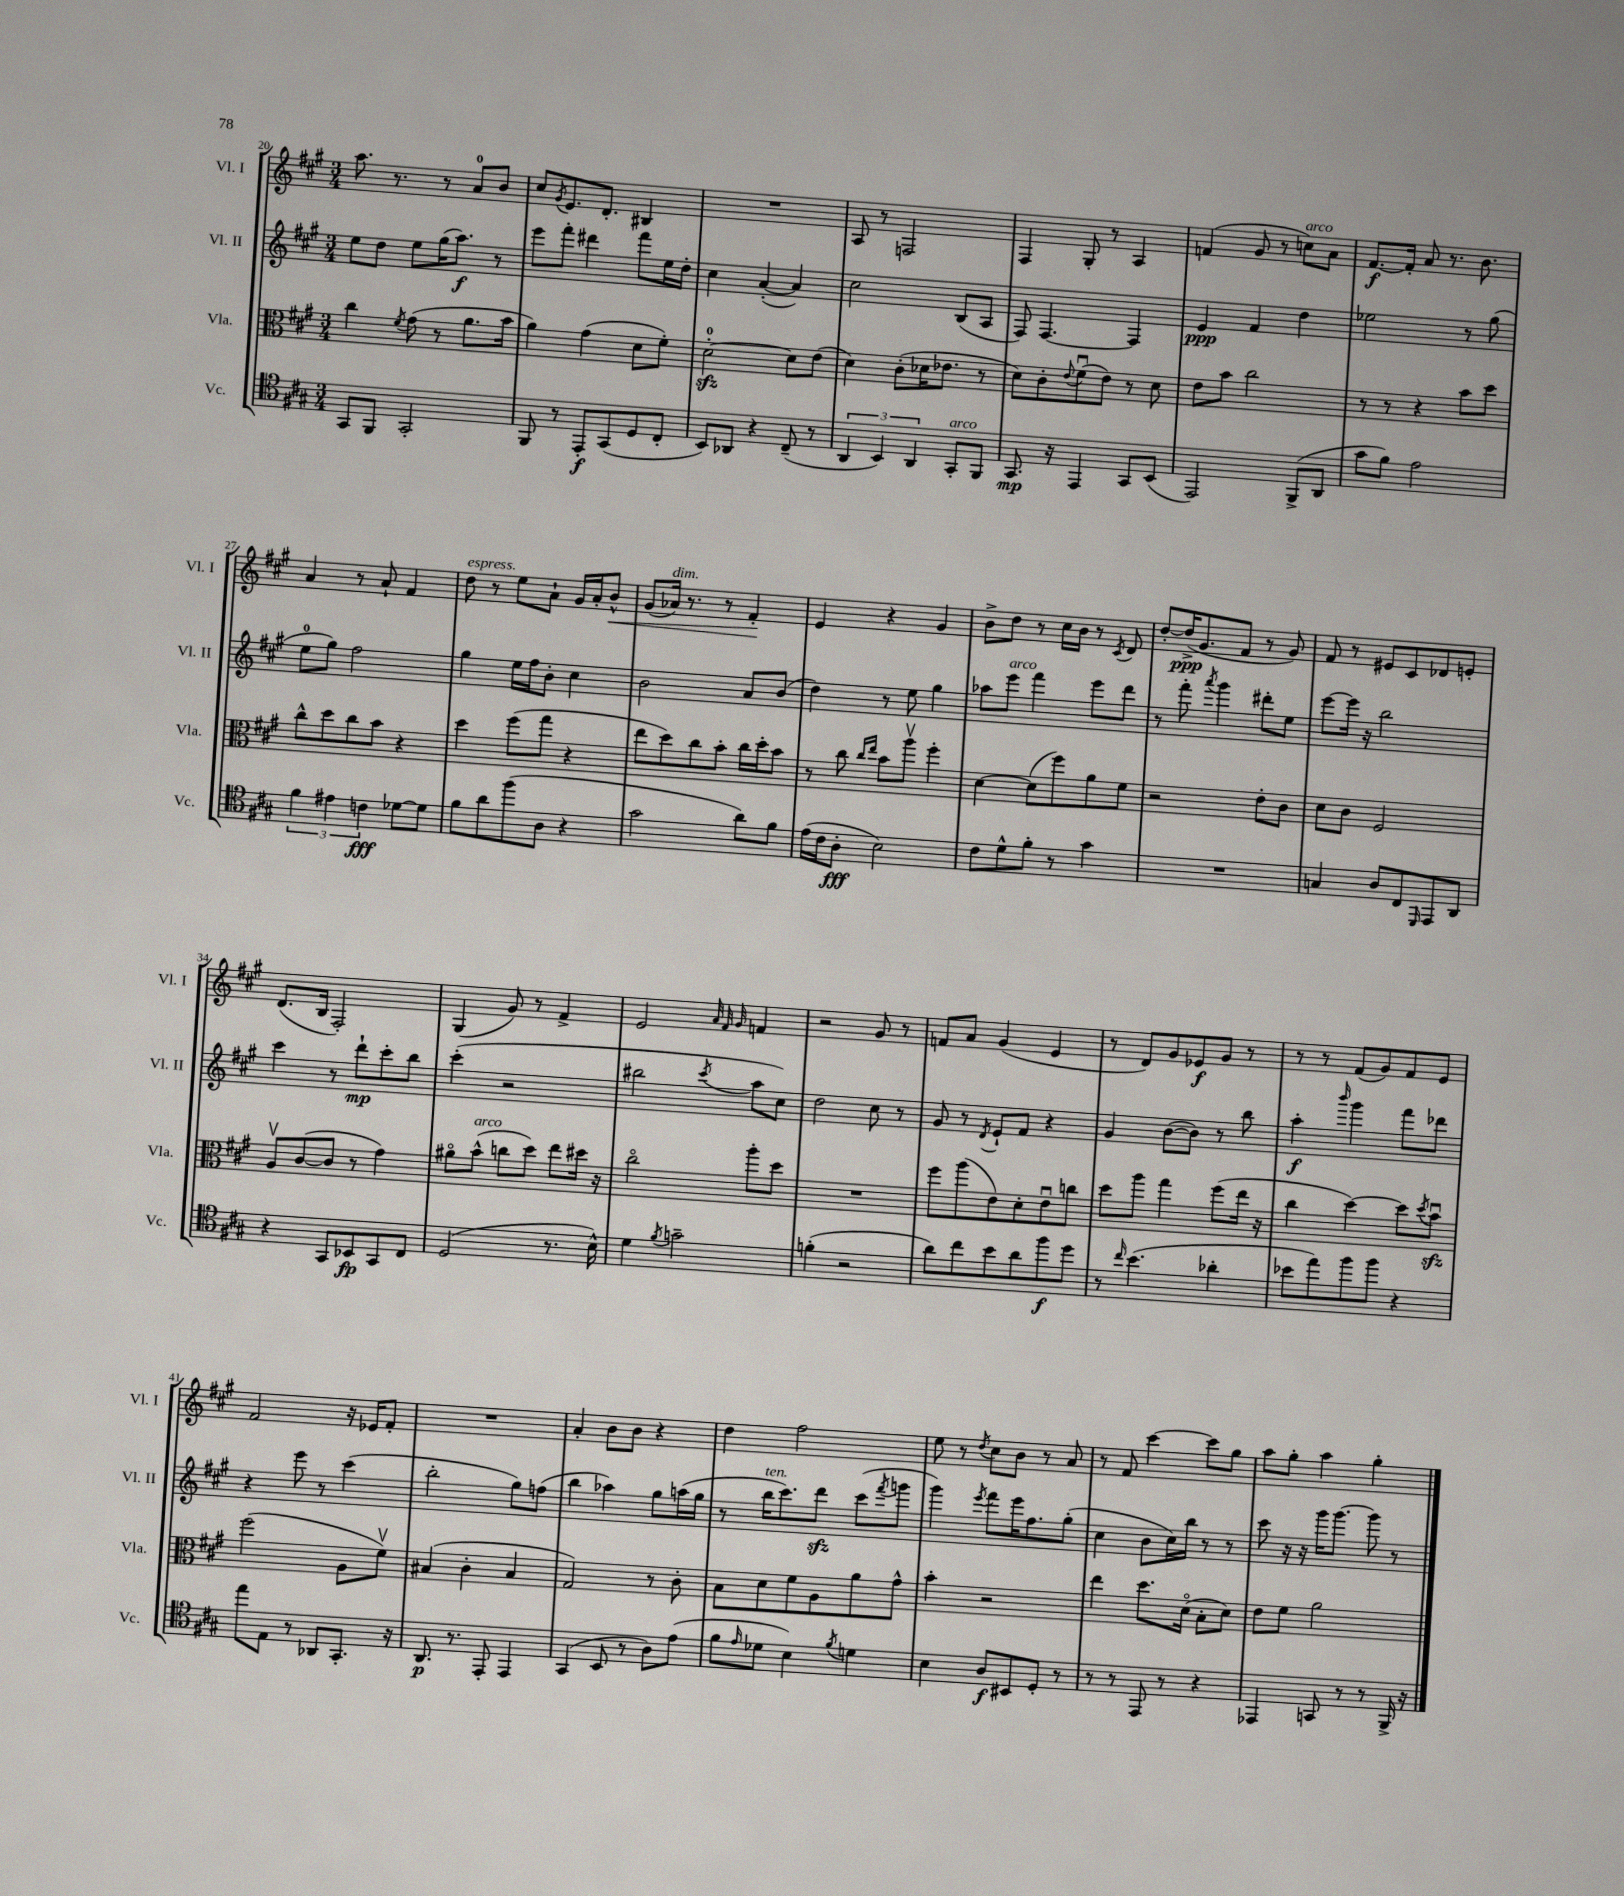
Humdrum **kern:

**kern	**dynam	**kern	**kern	**dynam	**kern	**dynam
*part4	*part4	*part3	*part2	*part2	*part1	*part1
*staff4	*staff4	*staff3	*staff2	*staff2	*staff1	*staff1
*I"Vc.	*	*I"Vla.	*I"Vl. II	*	*I"Vl. I	*
*I'Vc.	*	*I'Vla.	*I'Vl. II	*	*I'Vl. I	*
*clefC4	*	*clefC3	*clefG2	*	*clefG2	*
*k[f#c#g#]	*	*k[f#c#g#]	*k[f#c#g#]	*	*k[f#c#g#]	*
*M3/4	*	*M3/4	*M3/4	*	*M3/4	*
=20	=20	=20	=20	=20	=20	=20
8GG#/L	.	4cc#\	8ee\L	.	8.aa\	.
8FF#/J	.	.	8dd\J	.	.	.
.	.	.	.	.	8.r	.
.	.	8qf#/	.	.	.	.
2GG#'/	.	(8g#\	8ee\L	.	.	.
.	.	8r	(16gg#\K	.	8r	.
.	.	.	8.aa\J)	f	.	.
.	.	8.a\L	.	.	8a/L	.
.	.	.	8r	.	8b/J	.
.	.	16b\Jk	.	.	.	.
=21	=21	=21	=21	=21	=21	=21
8FF#/	.	4a\)	8eee\L	.	8cc#/L	.
.	.	.	.	.	8qg#/	.
8r	.	.	8fff#'\J	.	8.e/	.
8EE'/L	f	(4g#\	4ddd#X\	.	.	.
.	.	.	.	.	8.d'/J	.
(8GG#/	.	.	.	.	.	.
8D/	.	8d\L	8fff#\L	.	4B#X/	.
8C#'/J	.	8f#'\J)	16ee\L	.	.	.
.	.	.	16dd'\JJ	.	.	.
=22	=22	=22	=22	=22	=22	=22
8BB/L)	.	[2dzz'\	4cc#\	.	2.r	.
8AA-X/J	.	.	.	.	.	.
4r	.	.	([4a'/	.	.	.
(8C#~/	.	8d\L]	4a/])	.	.	.
8r	.	(8e\J	.	.	.	.
=23	=23	=23	=23	=23	=23	=23
6AA/	.	4d\)	2cc#\	.	8A/	.
.	.	.	.	.	8r	.
6BB/)	.	.	.	.	.	.
.	.	(8c#'\L	.	.	2Fn/	.
6AA/	.	.	.	.	.	.
.	.	16d-X\K	.	.	.	.
.	.	8.e-X\J	.	.	.	.
!LO:TX:a:i:t=arco	!	!	!	!	!	!
8GG#'/L	.	.	(8B/L	.	.	.
8FF#/J	.	8r	8A/J	.	.	.
=24	=24	=24	=24	=24	=24	=24
8.GG#/	mp	8d\L)	8F#/)	.	4F#/	.
.	.	8c#'\	[4.F#/	.	.	.
16r	.	.	.	.	.	.
.	.	8qqe/	.	.	.	.
4EE/	.	(8f#u\	.	.	8G#'/	.
.	.	8e\J)	.	.	8r	.
8GG#/L	.	8r	4F#/]	.	4A/	.
(8BB/J	.	8d\	.	.	.	.
=25	=25	=25	=25	=25	=25	=25
2EE/)	.	8e\L	4e/	ppp	(4fn/	.
.	.	8b\J	.	.	.	.
.	.	2cc#\	4f#/	.	8g#/	.
.	.	.	.	.	8r	.
!	!	!	!	!	!LO:TX:a:i:t=arco	!
(8FF#^/L	.	.	4dd\	.	8ccn\L)	.
8AA/J	.	.	.	.	8a\J	.
=26	=26	=26	=26	=26	=26	=26
8g#\L	.	8r	2ee-X\	.	[8.f#/L	f
8f#\J)	.	8r	.	.	.	.
.	.	.	.	.	16f#'/Jk]	.
2e\	.	4r	.	.	8a/	.
.	.	.	.	.	8.r	.
.	.	8b\L	8r	.	.	.
.	.	.	.	.	8.b\	.
.	.	8dd\J	(8gg#\	.	.	.
!!LO:LB:g=z
=27	=27	=27	=27	=27	=27	=27
6f#\	.	8cc#^^\L	8ee\L	.	4a/	.
.	.	8dd\	8gg#\J)	.	.	.
6e#X\	.	.	.	.	.	.
.	.	8cc#\	2ff#\	.	8r	.
6cn\	fff	.	.	.	.	.
.	.	8b\J	.	.	8a`/	.
[8d-X\L	.	4r	.	.	4f#/	.
8d-\J]	.	.	.	.	.	.
=28	=28	=28	=28	=28	=28	=28
!	!	!	!	!	!LO:TX:a:i:t=espress.	!
8f#\L	.	4dd\	4gg#\	.	8dd\	.
8a\	.	.	.	.	8r	.
(8ff#\	.	(8ff#\L	16ee\LL	.	8ee\L	.
.	.	.	16ff#\J	.	.	.
8A\J	.	8gg#\J	8b'\J	.	8a`\J	.
4r	.	4r	4cc#\	.	16g#/LL	.
.	.	.	.	.	16a'/J	.
!	!	!	!	!	!	!LO:HP:b
.	.	.	.	.	8b^^/J	<
=29	=29	=29	=29	=29	=29	=29
2g#\	.	8ee\L	2b\	.	(8g#/L	.
!	!	!	!	!	!LO:TX:a:i:t=dim.	!
.	.	8dd\)	.	.	16a-X/Jk)	.
.	.	.	.	.	8.r	.
.	.	8cc#\	.	.	.	.
.	.	8b'\J	.	.	8r	.
8a\L)	.	16cc#\LL	8a/L	.	4f#'/	.
.	.	16dd'\J	.	.	.	.
8f#\J	.	8b\J	(8b/J	.	.	.
.	.	.	.	.	.	[
=30	=30	=30	=30	=30	=30	=30
(16e\LL	.	8r	4dd\)	.	4e/	.
16c#\J	.	.	.	.	.	.
8A'\J	fff	8cc#\	.	.	.	.
.	.	16qqcc#/LL	.	.	.	.
.	.	16qqee/JJ	.	.	.	.
2B\)	.	8b\L	8r	.	4r	.
.	.	8aav\J	8ee\	.	.	.
.	.	4ff#'\	4gg#\	.	4g#/	.
=31	=31	=31	=31	=31	=31	=31
8c#\L	.	[4d\	8aa-X\L	.	8b^\L	.
!	!	!	!LO:TX:a:i:t=arco	!	!	!
8d^^\	.	.	8eee\J	.	8dd\J	.
8f#'\J	.	(8d\L]	4fff#\	.	8r	.
8r	.	8ff#\)	.	.	16cc#\LL	.
.	.	.	.	.	16b\JJ	.
4g#\	.	8a\	8eee\L	.	8r	.
.	.	.	.	.	8qc#/	.
.	.	8f#\J	8ddd\J	.	8d/	.
=32	=32	=32	=32	=32	=32	=32
2.r	.	2r	8r	.	[8dd'/L	.
.	.	.	8fff#'\	.	(16dd^/K]	ppp
.	.	.	.	.	8.g#/	.
.	.	.	8qaaa/	.	.	.
.	.	.	4ggg#\	.	.	.
.	.	.	.	.	8f#/J	.
.	.	8e'\L	8ddd#X'\L	.	8r	.
.	.	8c#\J	8ee\J	.	8g#/)	.
=33	=33	=33	=33	=33	=33	=33
4Gn/	.	8d\L	[8eee\L	.	8f#/	.
.	.	8c#\J	16eee\Jk]	.	8r	.
.	.	.	16r	.	.	.
8A/L	.	2F#/	2bb\	.	8e#X/L	.
8C#/	.	.	.	.	8c#/	.
16qqDD/	.	.	.	.	.	.
8EE/	.	.	.	.	8d-X/	.
8AA/J	.	.	.	.	8en'/J	.
!!LO:LB:g=z
=34	=34	=34	=34	=34	=34	=34
4r	.	8Av/L	4ccc#\	.	(8.d/L	.
.	.	([8c#/	.	.	.	.
.	.	.	.	.	16B/Jk	.
8GG#/L	.	8c#/J]	8r	.	2F#'/)	.
8BB-X/	fp	8r	8ddd`\L	mp	.	.
8GG#/	.	4g#\)	8ccc#'\	.	.	.
8C#/J	.	.	8bb\J	.	.	.
=35	=35	=35	=35	=35	=35	=35
(2D/	.	8a#X\L	(4ccc#'\	.	(4G#/	.
!	!	!LO:TX:a:i:t=arco	!	!	!	!
.	.	(8b^^\J	.	.	.	.
.	.	8ccn\L	2r	.	8g#/)	.
.	.	8dd\J)	.	.	8r	.
8.r	.	8ee\L	.	.	4f#^/	.
.	.	16dd#X\Jk	.	.	.	.
16B^^\)	.	16r	.	.	.	.
=36	=36	=36	=36	=36	=36	=36
4d\	.	2cc#\	2bb#X\	.	2e/	.
8qf#/	.	.	.	.	.	.
2gn~\	.	.	.	.	.	.
.	.	.	.	.	32qqa/	.
.	.	.	.	.	32qqf#/	.
.	.	.	8qccc#/	.	32qqg#/	.
.	.	8aa'\L	8aa\L	.	4fn/	.
.	.	8dd\J	8cc#\J)	.	.	.
=37	=37	=37	=37	=37	=37	=37
(4fn'\	.	2.r	2dd\	.	2r	.
2r	.	.	.	.	.	.
.	.	.	8cc#\	.	8g#/	.
.	.	.	8r	.	8r	.
=38	=38	=38	=38	=38	=38	=38
8a\L)	.	8ff#\L	8g#/	.	8fn/L	.
8cc#\	.	(8aa\	8r	.	8a/J	.
.	.	.	8qd/	.	.	.
8b\	.	8e\)	8e`/L	.	(4g#/	.
8a\	.	8d'\	8f#/J	.	.	.
8ff#\	f	8eu\	4r	.	4e/	.
8dd\J	.	8ccn\J	.	.	.	.
=39	=39	=39	=39	=39	=39	=39
8r	.	8dd\L	4g#/	.	8r	.
16qqcc#/	.	.	.	.	.	.
(4.b\	.	8aa\J	.	.	8d/L)	.
.	.	4gg#\	([8b\L	.	8g#/	.
.	.	.	8b\J])	.	8e-X/	f
4a-X'\	.	(8ff#\L	8r	.	8g#/J	.
.	.	16ee\Jk	8bb\	.	8r	.
.	.	16r	.	.	.	.
=40	=40	=40	=40	=40	=40	=40
8b-X\L	.	4cc#\	4aa'\	f	8r	.
8ee\)	.	.	.	.	8r	.
.	.	.	16qqbbb/	.	.	.
8ff#\	.	[4dd\)	4ggg#\	.	(8f#/L	.
8ff#\J	.	.	.	.	8g#/)	.
4r	.	8dd\L]	8fff#\L	.	8f#/	.
.	.	8qdd/	.	.	.	.
.	.	8bzzu\J	8ddd-X\J	.	8e/J	.
!!LO:LB:g=z
=41	=41	=41	=41	=41	=41	=41
8ee\L	.	(2ff#\	4r	.	2f#/	.
8E\J	.	.	.	.	.	.
8r	.	.	8eee\	.	.	.
8AA-X/L	.	.	8r	.	.	.
8.GG#'/J	.	8A\L	(4ccc#\	.	16r	.
.	.	.	.	.	16e-X/KL	.
.	.	8f#v\J)	.	.	8f#'/J	.
16r	.	.	.	.	.	.
=42	=42	=42	=42	=42	=42	=42
8.AA/	p	(4B#X/	2bb'\	.	2.r	.
8.r	.	.	.	.	.	.
.	.	4c#'\	.	.	.	.
8EE'/	.	.	.	.	.	.
4EE/	.	4B#/	8gg#\L)	.	.	.
.	.	.	(8ffn\J	.	.	.
=43	=43	=43	=43	=43	=43	=43
(4GG#/	.	2G#/)	4bb\	.	4a'/	.
8BB/	.	.	4aa-X\)	.	8b\L	.
8r	.	.	.	.	8b\J	.
8A\L)	.	8r	8gg#\L	.	4r	.
(8e\J	.	8c#'\	(16aan\L	.	.	.
.	.	.	16gg#\JJ	.	.	.
=44	=44	=44	=44	=44	=44	=44
8f#\L	.	8B\L	8r	.	4dd\	.
16qqe/	.	.	.	.	.	.
!	!	!	!LO:TX:a:i:t=ten.	!	!	!
8d-X\J	.	8d\	16bb\KL	.	.	.
.	.	.	8.ccc#\)	.	.	.
4B\)	.	8f#\	.	.	2ff#\	.
.	.	8A\	8dddzz\J	.	.	.
8qf#/	.	.	.	.	.	.
4dn\	.	8a\	(8ccc#\L	.	.	.
.	.	.	8qfff#/	.	.	.
.	.	8g#^^\J	8gggn\J	.	.	.
=45	=45	=45	=45	=45	=45	=45
4B\	.	4b'\	4ggg#\)	.	8ee\	.
.	.	.	.	.	8r	.
.	.	.	8qeee/	.	8qdd/	.
8A/L	f	2r	8fff#\L	.	8cc#\L	.
8BB#X/	.	.	16eee\K	.	8b\J	.
.	.	.	8.ff#\	.	.	.
8D'/J	.	.	.	.	8r	.
8r	.	.	(8gg#'\J	.	8a/	.
=46	=46	=46	=46	=46	=46	=46
8r	.	4ee\	4cc#\	.	8r	.
8r	.	.	.	.	8f#/	.
8EE/	.	8.dd\L	8b\L	.	[4ccc#\	.
8r	.	.	16cc#\L)	.	.	.
.	.	(16d\Jk	16bb\JJ	.	.	.
4r	.	8B'\L	8r	.	8ccc#\L]	.
.	.	8d\J)	8r	.	8gg#\J	.
=47	=47	=47	=47	=47	=47	=47
4EE-X/	.	8e\L	8ccc#\	.	8aa\L	.
.	.	8f#\J	16r	.	8gg#'\J	.
.	.	.	16r	.	.	.
8GGn/	.	2a\	16ggg#\KL	.	4aa\	.
.	.	.	[8.ggg#\J	.	.	.
8r	.	.	.	.	.	.
8r	.	.	8ggg#\]	.	4gg#'\	.
16FF#^/	.	.	8r	.	.	.
16r	.	.	.	.	.	.
==	==	==	==	==	==	==
*-	*-	*-	*-	*-	*-	*-
